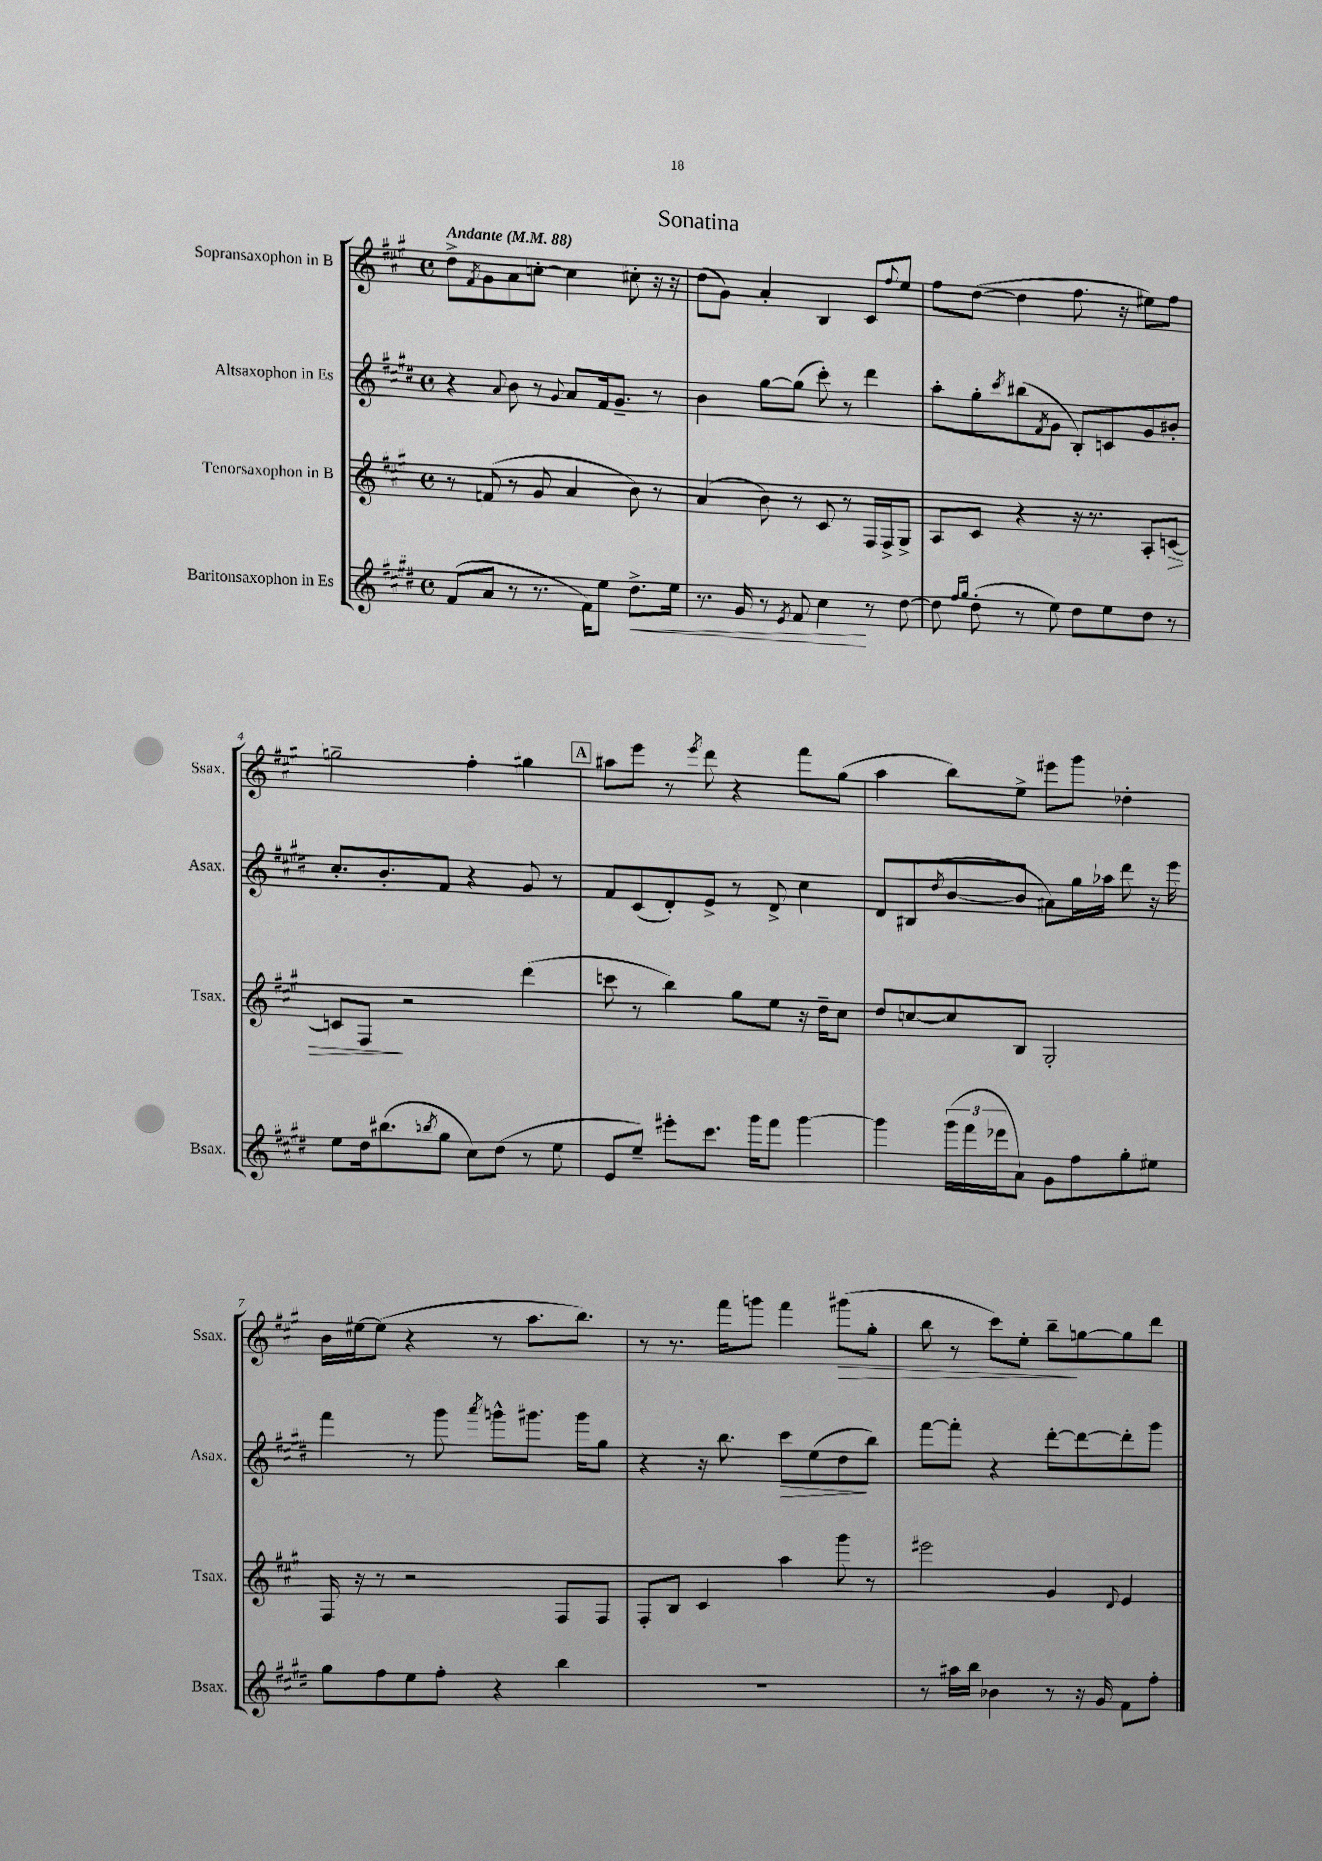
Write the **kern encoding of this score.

**kern	**dynam	**kern	**dynam	**kern	**dynam	**kern	**dynam
*part4	*part4	*part3	*part3	*part2	*part2	*part1	*part1
*staff4	*staff4	*staff3	*staff3	*staff2	*staff2	*staff1	*staff1
*I"Baritonsaxophon in Es	*	*I"Tenorsaxophon in B	*	*I"Altsaxophon in Es	*	*I"Sopransaxophon in B	*
*I'Bsax.	*	*I'Tsax.	*	*I'Asax.	*	*I'Ssax.	*
*clefG2	*	*clefG2	*	*clefG2	*	*clefG2	*
*k[f#c#g#d#]	*	*k[f#c#g#]	*	*k[f#c#g#d#]	*	*k[f#c#g#]	*
*M4/4	*	*M4/4	*	*M4/4	*	*M4/4	*
*met(c)	*	*met(c)	*	*met(c)	*	*met(c)	*
*MM88	*	*MM88	*	*MM88	*	*MM88	*
=1	=1	=1	=1	=1	=1	=1	=1
!	!	!	!	!	!	!LO:TX:a:B:t=Andante	!
(8f#/L	.	8r	.	4r	.	8dd^\L	.
.	.	.	.	.	.	8qf#/	.
8a/J	.	(8fn/	.	.	.	8g#\	.
.	.	.	.	8qqa/	.	.	.
8r	.	8r	.	8b\	.	8a\	.
8.r	.	8g#/	.	8r	.	[8ccn'\J	.
.	.	.	.	8qqg#/	.	.	.
.	.	4a/	.	8a/L	.	4cc\]	.
16f#\KL)	.	.	.	.	.	.	.
8ee\J	.	.	.	16f#/k	.	.	.
.	.	.	.	8.g#~/J	.	.	.
!	!LO:HP:b	!	!	!	!	!	!
8.dd#^\L	<	8b\)	.	.	.	8cc#X'\	.
.	.	8r	.	8r	.	16r	.
16ee\Jk	.	.	.	.	.	16r	.
=2	=2	=2	=2	=2	=2	=2	=2
8.r	.	(4a/	.	4b\	.	(8dd\L	.
.	.	.	.	.	.	8g#\J)	.
16g#/	.	.	.	.	.	.	.
8r	.	8b\)	.	[8gg#\L	.	4a'/	.
8qe/	.	.	.	.	.	.	.
8f#/	.	8r	.	(8gg#\J]	.	.	.
4cc#\	.	8c#/	.	8ccc#'\)	.	4B/	.
.	.	8r	.	8r	.	.	.
8r	[	16F#/LL	.	4ddd#\	.	8c#/L	.
.	.	16F#^/J	.	.	.	.	.
.	.	.	.	.	.	8qqff#/	.
[8dd#\	.	8G#^/J	.	.	.	8ee/J	.
=3	=3	=3	=3	=3	=3	=3	=3
8dd#\]	.	8A/L	.	8aa'\L	.	8ff#\L	.
16qqff#/LL	.	.	.	.	.	.	.
16qqgg#/JJ	.	.	.	.	.	.	.
(8dd#'\	.	8c#/J	.	8gg#'\	.	([8dd\J	.
.	.	.	.	8qccc#/	.	.	.
8r	.	4r	.	(8bb#X\	.	4dd\]	.
.	.	.	.	8qf#/	.	.	.
8ee\)	.	.	.	8g#\J	.	.	.
8dd#\L	.	16r	.	8B'/L)	.	8.ff#\	.
.	.	8.r	.	.	.	.	.
8ee\	.	.	.	8cn/	.	.	.
.	.	.	.	.	.	16r	.
8dd#\J	.	8A'/L	.	8g#/	.	8ee#X\L)	.
!	!	!	!LO:HP:b	!	!	!	!
8r	.	[8cn/J	>	8b#X'/J	.	8ff#\J	.
!!LO:LB:g=z
=4	=4	=4	=4	=4	=4	=4	=4
8ee\L	.	8cn/L]	.	8.cc#'/L	.	2ggn~\	.
16dd#\k	.	8F#/J	.	.	.	.	.
(8.bb#X\	.	.	.	8.b'/	.	.	.
.	.	2r	]	.	.	.	.
8qbbn/	.	.	.	.	.	.	.
8gg#\J	.	.	.	8f#/J	.	.	.
8cc#\L)	.	.	.	4r	.	4ff#'\	.
(8dd#\J	.	.	.	.	.	.	.
8r	.	(4ddd\	.	8g#/	.	4gg#X\	.
8ee\	.	.	.	8r	.	.	.
!!LO:REH:place=s1:t=A
=5	=5	=5	=5	=5	=5	=5	=5
8e/L	.	8cccn\	.	8f#/L	.	8aa#X\L	.
8ee~/J)	.	8r	.	(8c#/	.	8eee\J	.
8eee#X'\L	.	4bb\)	.	8d#'/)	.	8r	.
.	.	.	.	.	.	8qeee/	.
8.ccc#\J	.	.	.	8e^/J	.	8ddd\	.
.	.	8gg#\L	.	8r	.	4r	.
16ggg#\KL	.	.	.	.	.	.	.
8fff#\J	.	8ee\J	.	8d#^/	.	.	.
[4ggg#\	.	16r	.	4cc#\	.	8fff#\L	.
.	.	16dd~\KL	.	.	.	.	.
.	.	8cc#\J	.	.	.	(8gg#\J	.
=6	=6	=6	=6	=6	=6	=6	=6
4ggg#\]	.	8dd/L	.	8d#/L	.	4aa\	.
.	.	[8ccn/	.	(8B#X/	.	.	.
.	.	.	.	8qdd#/	.	.	.
(24ggg#\LL	.	8cc/]	.	[8b/	.	8bb\L)	.
24fff#\	.	.	.	.	.	.	.
24eee-X\J	.	.	.	.	.	.	.
8a\J)	.	8B/J	.	8b/J]	.	8ee^\J	.
8g#\L	.	2G#'/	.	8a#X\L)	.	8eee#X\L	.
8ff#\	.	.	.	16gg#\L	.	8ggg#\J	.
.	.	.	.	16aa-X\JJ	.	.	.
8gg#'\	.	.	.	8ddd#\	.	4dd-X'\	.
8ee#X\J	.	.	.	16r	.	.	.
.	.	.	.	16eee\	.	.	.
!!LO:LB:g=z
=7	=7	=7	=7	=7	=7	=7	=7
8gg#\L	.	16F#/	.	4fff#\	.	16b\LL	.
.	.	16r	.	.	.	[16ee#X\J	.
8ff#\	.	8r	.	.	.	(8ee#\J]	.
8ee\	.	2r	.	8r	.	4r	.
8ff#'\J	.	.	.	8ggg#\	.	.	.
.	.	.	.	8qaaa/	.	.	.
4r	.	.	.	8gggn^^\L	.	8r	.
.	.	.	.	8.ggg#X\J	.	8.aa\L	.
4bb\	.	8F#/L	.	.	.	.	.
.	.	.	.	16ggg#\KL	.	8.bb\J)	.
.	.	8F#/J	.	8gg#\J	.	.	.
=8	=8	=8	=8	=8	=8	=8	=8
1r	.	8F#'/L	.	4r	.	8r	.
.	.	8B/J	.	.	.	8.r	.
.	.	4c#/	.	16r	.	.	.
.	.	.	.	8.bb\	.	16fff#\KL	.
.	.	.	.	.	.	8gggn\J	.
!	!	!	!	!	!LO:HP:b	!	!
.	.	4aa\	.	8ccc#\L	>	4fff#\	.
.	.	.	.	(8ee\	.	.	.
!	!	!	!	!	!	!	!LO:HP:b
.	.	8ggg#\	.	8dd#\	.	(8ggg#X\L	>
.	.	8r	.	8bb\J)	]	8gg#'\J	.
=9	=9	=9	=9	=9	=9	=9	=9
8r	.	2eee#X\	.	[8fff#\L	.	8bb\	.
16aa#X\LL	.	.	.	8fff#'\J]	.	8r	.
16bb\JJ	.	.	.	.	.	.	.
4b-X\	.	.	.	4r	.	8ccc#\L)	.
.	.	.	.	.	.	8ee'\J	.
8r	.	4g#/	.	[8ddd#'\L	.	8bb~\L	.
16r	.	.	.	8ddd#\_	.	[8ggn\	]
16g#/	.	.	.	.	.	.	.
.	.	8qqd/	.	.	.	.	.
8f#\L	.	4e/	.	8ddd#'\]	.	8gg\]	.
8ff#'\J	.	.	.	8ggg#\J	.	8ddd\J	.
==	==	==	==	==	==	==	==
*-	*-	*-	*-	*-	*-	*-	*-
